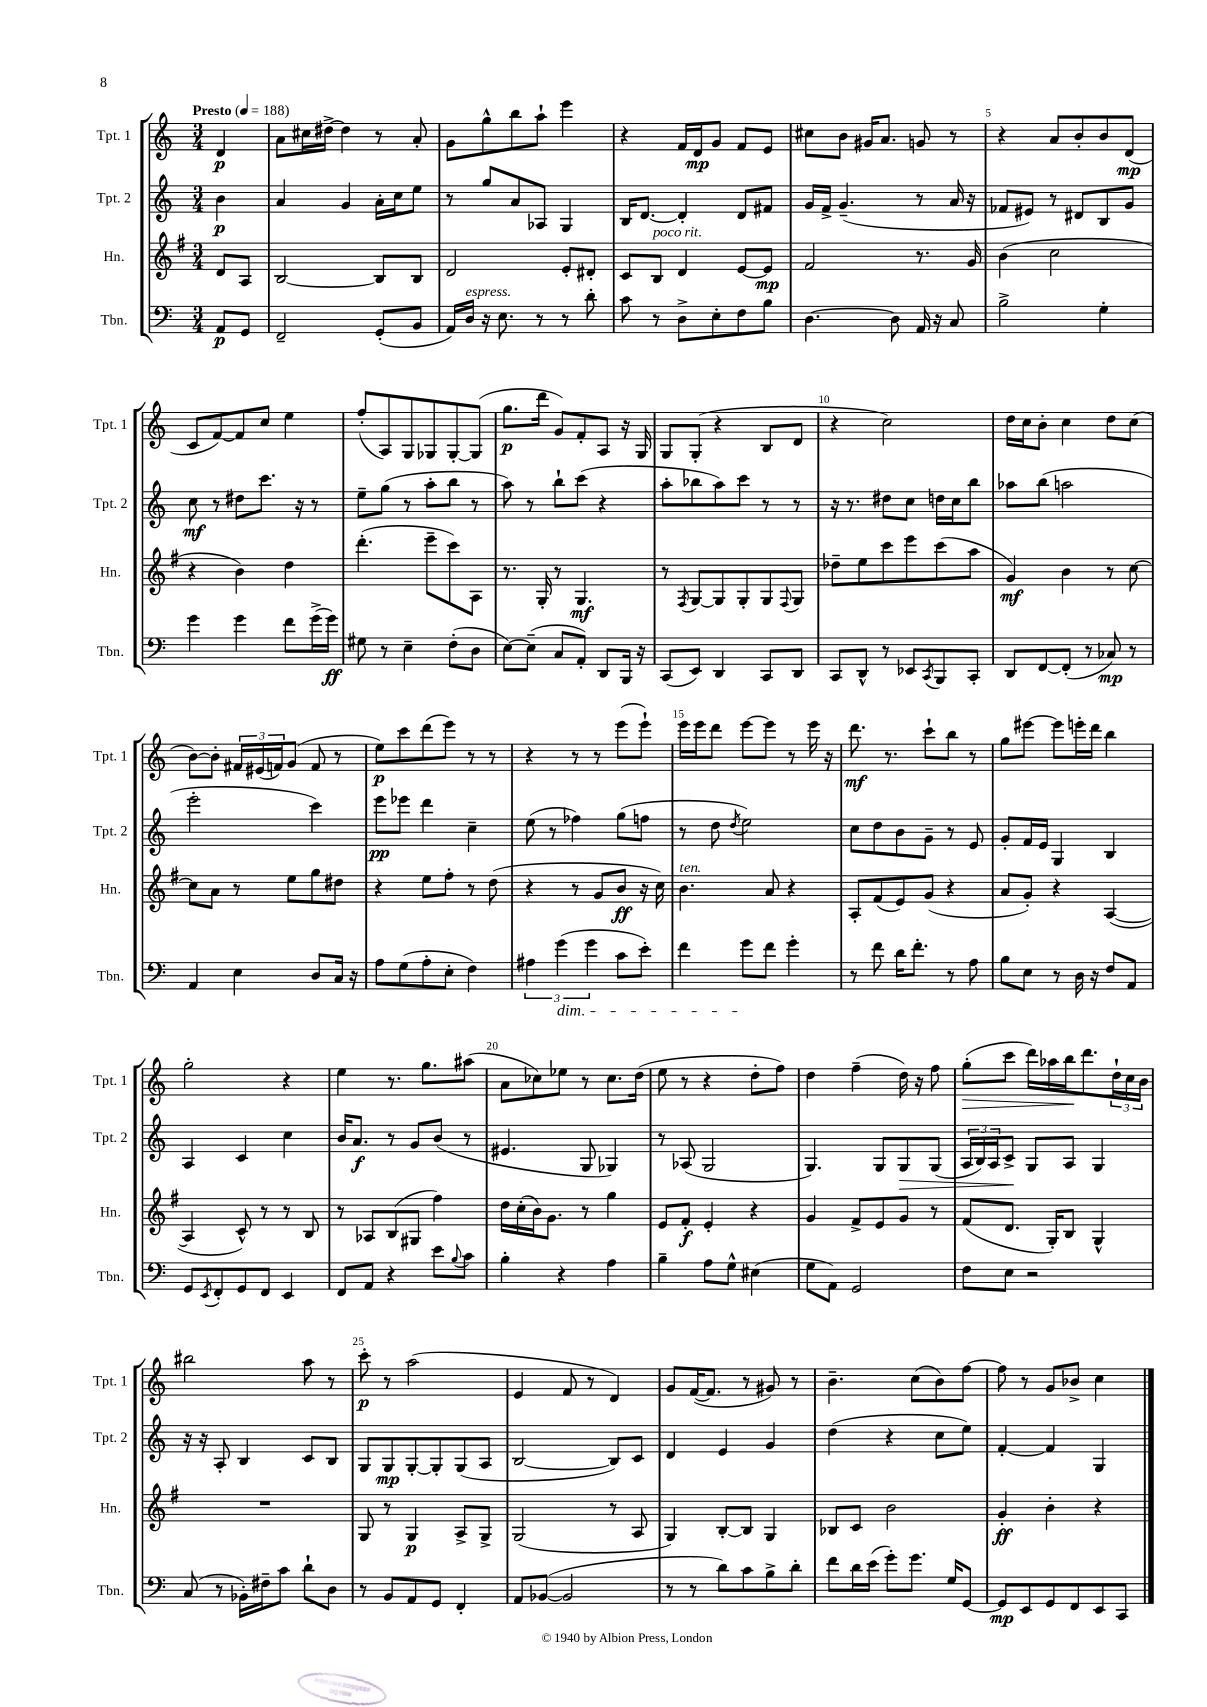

**kern	**kern	**kern	**kern
*staff4	*staff3	*staff2	*staff1
*clefF4	*clefG2	*clefG2	*clefG2
*k[]	*k[f#]	*k[]	*k[]
*M3/4	*M3/4	*M3/4	*M3/4
*MM188	*MM188	*MM188	*MM188
8AA/L	8d/L	4b\	4d/
8GG/J	8A/J	.	.
=	=	=	=
2FF~/	[2B/	4a/	8a\L
.	.	.	16cc#\L
.	.	.	[16dd#^\JJ
.	.	4g/	4dd#\]
(8GG'/L	8B/]L	16a'\LL	8r
.	.	16cc\J	.
8BB/J	8B/J	8ee\J	8a'/
=	=	=	=
16AA/LL)	2d/	8r	8g\L
16D/JJ	.	.	.
16r	.	8gg/L	8gg^^\
8.E\	.	.	.
.	.	8a/	8bb\
8r	.	8A-/J	8aa`\J
8r	8e'/L	4G/	4eee\
8d'\	8d#'/J	.	.
=	=	=	=
8c\	8c/L	16B/LK	4r
.	.	[8.d/J	.
8r	8B/J	.	.
8D^\L	4d/	4d'/]	16f/LL
.	.	.	16d/J
8E'\	.	.	8g/J
8F\	[8e/L	8d/L	8f/L
8B\J	8e/]J	8f#/J	8e/J
=	=	=	=
[4.D\	2f#/	16g/LL	8cc#\L
.	.	16f^/JJ	.
.	.	(4.g~/	8b\J
.	.	.	16g#/LK
.	.	.	8.a/J
8D\]	.	.	.
16AA/	8.r	8r	8g/
16r	.	.	.
8C/	.	16a/	8r
.	16g/	16r	.
=	=	=	=
2B^\	(4b\	8f-/L	4r
.	.	8e#/J)	.
.	2cc\	8r	8a/L
.	.	8d#/L	8b'/
4G'\	.	8B/	8b/
.	.	8g/J	(8d/J
=	=	=	=
4g\	4r	8cc\	8c/L
.	.	8r	[8f/)
4g\	4b\)	8dd#\L	8f/]
.	.	8.ccc\J	8cc/J
8f\L	4dd\	.	4ee\
.	.	16r	.
(16g^\L	.	8r	.
16g\JJ)	.	.	.
=	=	=	=
8G#\	(4.ddd'\	8ee~\L	(8ff'/L
8r	.	(8gg\J	8A/)
4E~\	.	8r	8G/
.	8eee~\L	8aa'\L	8G-/
(8F'\L	8ccc\)	8bb\J	[8G-'/
8D\J	8A\J	8r	(8G-/]J
=	=	=	=
[8E\L)	8.r	8aa\)	8.gg\L
(8E~\]J	.	8r	.
.	16G'/	.	16ddd\Jk
8C/L	8r	8bb`\L	8g/L)
8AA'/J)	4.G/	(8ccc\J	8f'/
8DD/L	.	4r	8A/J
16BBB/Jk	.	.	16r
16r	.	.	16G/
=	=	=	=
(8CC/L	8r	8aa'\L	8G/L
.	8qF#/	.	.
8EE/J)	[8G/L	8bb-\	(8G'/J
4DD/	8G/]	8aa\)	4r
.	8G'/	8ccc\J	.
8CC/L	8G/	8r	8B/L
.	8qqF#/	.	.
8DD/J	8G/J	8r	8d/J
=	=	=	=
8CC/L	8dd-~\L	16r	4r
.	.	8.r	.
8DD^^/J	8ee\	.	.
8r	8ccc\	8dd#\L	2cc\)
8EE-/L	8eee\	8cc\J	.
8qCC/	.	.	.
8BBB/	(8ccc\	16dd\LL	.
.	.	16cc\J	.
8CC'/J	8aa\J	8bb\J	.
=	=	=	=
8DD/L	4g/)	8aa-\L	16dd\LL
.	.	.	16cc\J
[8FF/	.	(8bb\J	8b'\J
(8FF'/]J	4b\	2aa\	4cc\
8r	.	.	.
8C-/)	8r	.	8dd\L
8r	[8cc\	.	(8cc\J
=	=	=	=
4AA/	8cc\]L	2eee'\	[8b\L)
.	8a\J	.	8b'\]J
4E\	8r	.	24f#/LL
.	.	.	(24e#/
.	.	.	24f/J)
.	8ee\L	.	(8g/J
8D/L	8gg\	4ccc\)	8f/
16C/Jk	8dd#\J	.	8r
16r	.	.	.
=	=	=	=
8A\L	4r	8eee\L	8ee\L)
(8G\	.	8eee-\J	8ccc\
8A'\	8ee\L	4ddd\	(8ddd\
8E'\J	8ff#'\J	.	8eee\J)
4F\)	8r	4cc~\	8r
.	(8dd\	.	8r
=	=	=	=
6A#\	4r	(8ee\	4r
.	.	8r	.
(6g\	.	.	.
.	8r	4ff-\)	8r
6g\	.	.	.
.	8g/L	.	8r
8c\L	8b/J	(8gg\L	(8eee\L
8e'\J)	16r	8ff\J	8eee`\J)
.	16cc\)	.	.
=	=	=	=
4f\	4.b\	8r	16eee\LL
.	.	.	16eee\J
.	.	8dd\	8ddd\J
.	.	8qdd/	.
8g\L	.	2ee\)	[8eee\L
8f\J	8a/	.	8eee\]J
4g'\	4r	.	8r
.	.	.	16eee\
.	.	.	16r
=	=	=	=
8r	8A'/L	8cc\L	8.ddd\
8f\	(8f#/	8dd\	.
.	.	.	8.r
16d\LK	8e/)	8b\	.
8.f'\J	.	.	.
.	(8g/J	8g~\J	8ccc`\L
8r	4r	8r	8bb\J
8A\	.	8e/	8r
=	=	=	=
8B\L	8a/L	8g'/L	8gg\L
8E\J	8g'/J)	16f/L	[8eee#\J
.	.	16e/JJ	.
8r	4r	4G/	8eee#\]L
16D\	.	.	16eee'\L
16r	.	.	16ddd\JJ
8F/L	([4A/	4B/	4bb\
8AA/J	.	.	.
=	=	=	=
8GG/L	4A/]	4A/	2gg'\
8qEE/	.	.	.
8FF'/	.	.	.
8GG/	8c^^/)	4c/	.
8FF/J	8r	.	.
4EE/	8r	4cc\	4r
.	8B/	.	.
=	=	=	=
8FF/L	8r	16b/LK	4ee\
.	.	8.a/J	.
8AA/J	8A-/L	.	.
4r	(8B/	8r	8.r
.	8G#/J	8g/L	.
.	.	.	8.gg\L
8e\L	4ff#\)	(8b/J	.
8qqB/	.	.	.
8c\J	.	8r	(8aa#\J
=	=	=	=
4B'\	16dd\LL	4.e#/	8a\L
.	(16cc'\	.	.
.	16b\J)	.	8cc-\)
.	8.g\J	.	.
4r	.	.	8ee-\J
.	8r	8G/	8r
4A\	4gg\	4G-/)	8.cc-\L
.	.	.	(16dd\Jk
=	=	=	=
4B~\	8e/L	8r	8ee\
.	8f#'/J	(8A-/	8r
8A\L	4e'/	2G/	4r
8G^^\J	.	.	.
(4E#\	4r	.	8dd'\L
.	.	.	8ff\J)
=	=	=	=
8G\L	4g/	4.G/)	4dd\
8AA\J)	.	.	.
2GG/	8f#^/L	.	(4ff~\
.	8e/	8G/L	.
.	8g/J	8G/	16dd\)
.	.	.	16r
.	8r	(8G/J	8ff\
=	=	=	=
8F\L	(8f#/L	24A/LL	(8gg'\L
.	.	24B/)	.
.	.	24A/J	.
8E\J	8.d/J	8c^/J	8ccc\J
2r	.	8G/L	16ddd\LL)
.	16G'/LK)	.	16aa-\
.	8B/J	8A/J	16bb\J
.	.	.	8.ddd\
.	4G^^/	4G/	.
.	.	.	24dd`\L
.	.	.	24cc\
.	.	.	24b\JJ
=	=	=	=
(8C/	2.r	16r	2bb#\
.	.	16r	.
8r	.	8A'/	.
16BB-'\LL)	.	4B/	.
16F#~\J	.	.	.
8c\J	.	.	.
8d`\L	.	8c/L	8aa\
8D\J	.	8B/J	8r
=	=	=	=
8r	8G/	8G/L	8ccc'\
8BB/L	8r	8G/	8r
8AA/	4G/	[8G'/	(2aa\
8GG/J	.	8G'/]	.
4FF'/	8A^/L	(8G/	.
.	8G^/J	8A/J	.
=	=	=	=
8AA/L	(2G/	[2B/	4e/
([8BB-/J	.	.	.
2BB-/]	.	.	8f/
.	.	.	8r
.	8r	8B/]L)	4d/)
.	8A/	8c/J	.
=	=	=	=
8r	4G/)	4d/	8g/L
8r	.	.	([16f/K
.	.	.	8.f/]J
8d\L)	[8B'/L	4e/	.
8c\	8B/]J	.	8r
8B^\	4G/	4g/	8g#/)
8d'\J	.	.	8r
=	=	=	=
8f\L	8B-/L	(4dd\	4.b~\
16d\L	8c/J	.	.
(16e\JJ	.	.	.
8g'\L)	2b\	4r	.
8.g\J	.	.	(8cc\L
.	.	8cc\L	8b\)
16G/LK	.	.	.
[8GG/J	.	8ee\J)	[8ff\J
=	=	=	=
8GG/]L	4g'/	[4f'/	8ff\]
8EE/	.	.	8r
8GG/	4b'\	4f/]	8g/L
8FF/	.	.	8b-^/J
8EE/	4r	4G/	4cc\
8CC/J	.	.	.
==	==	==	==
*-	*-	*-	*-
